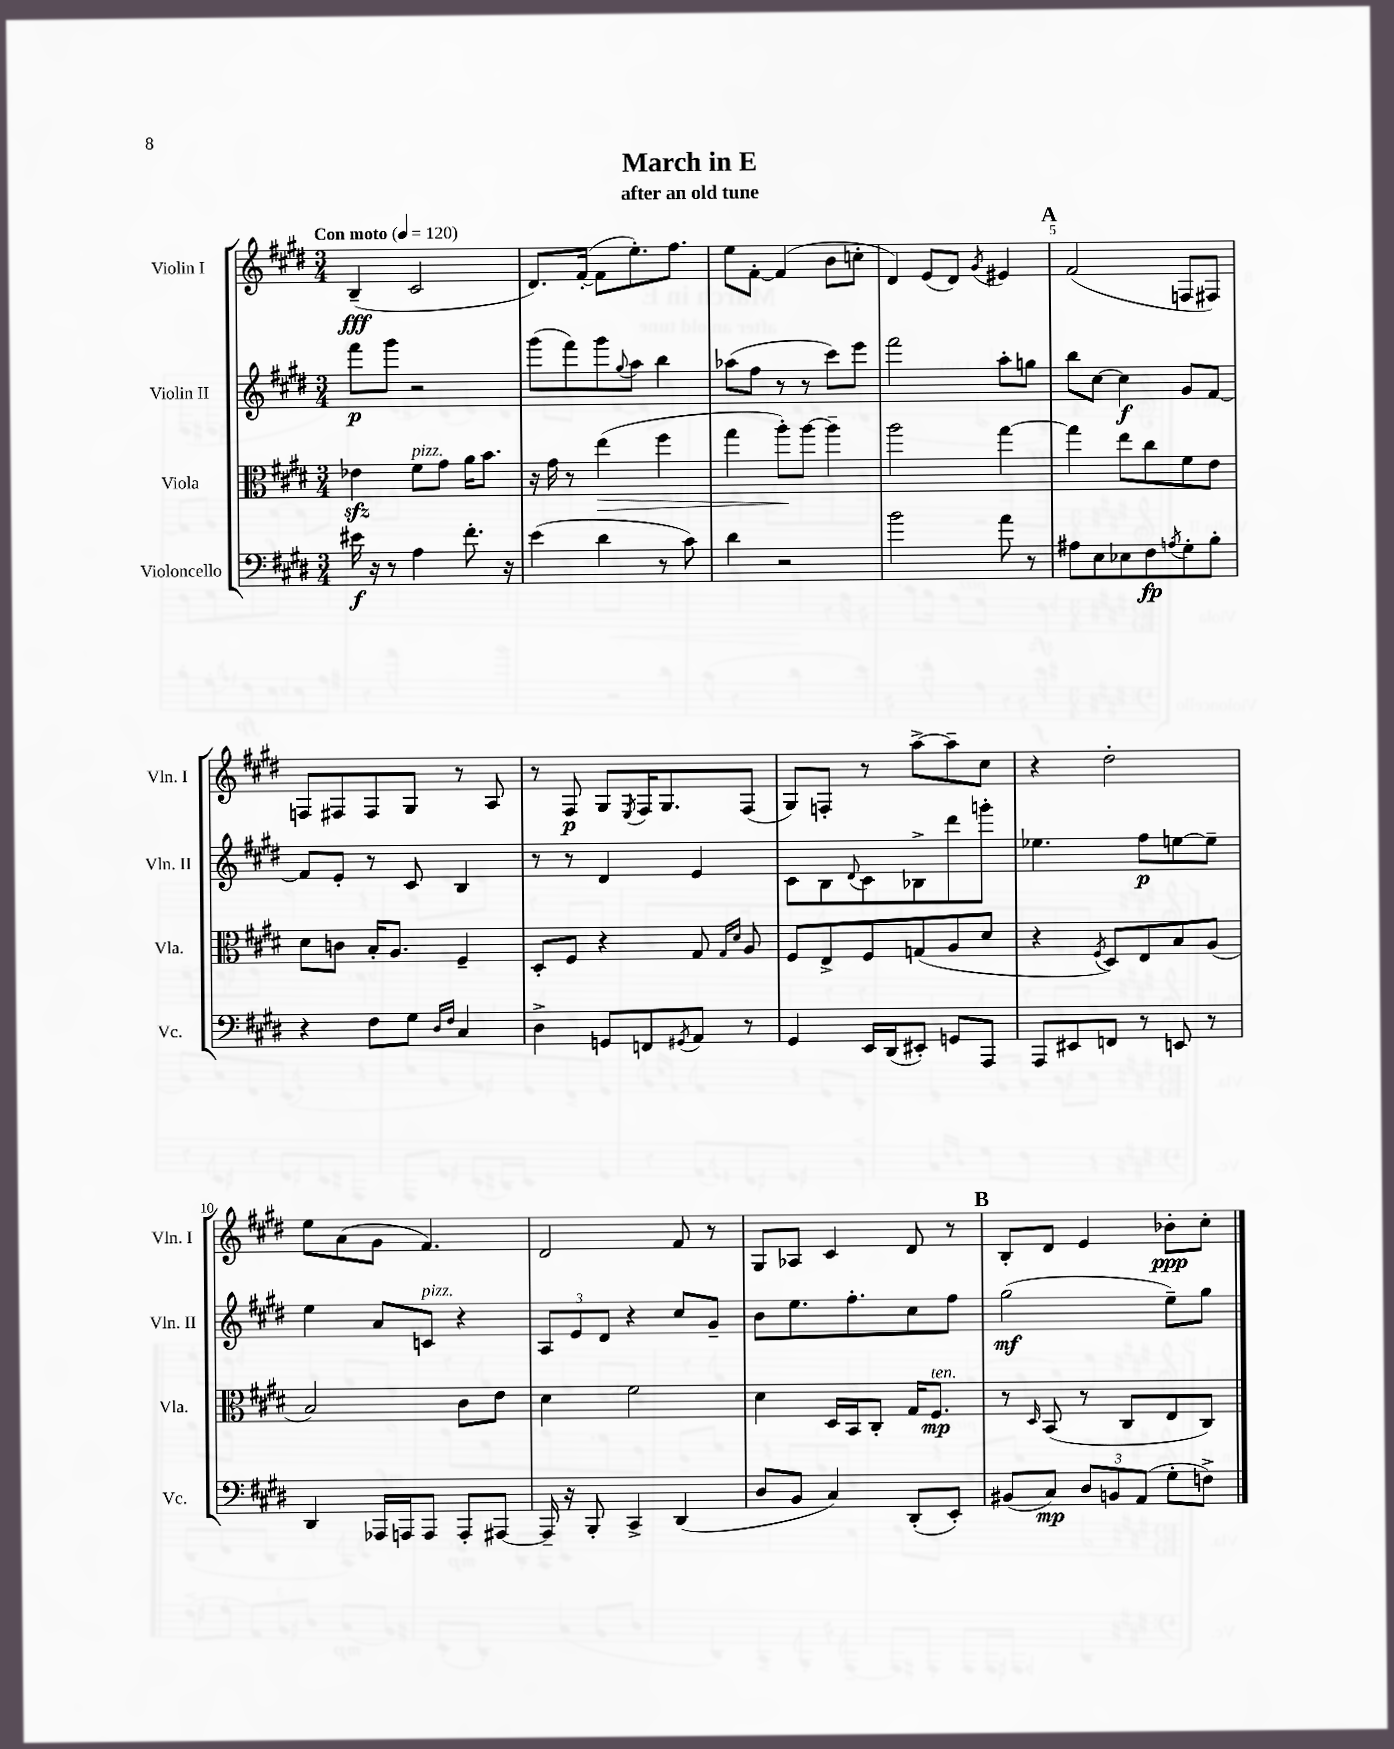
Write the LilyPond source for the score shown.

\header { title = "March in E" subtitle = "after an old tune" }
<<
\new StaffGroup <<
\new Staff = "s0" \with { instrumentName = "Violin I" shortInstrumentName = "Vln. I" } {
    \clef treble \key e \major \numericTimeSignature \time 3/4 \tempo "Con moto" 4 = 120
    b4--\fff( cis'2 |
    dis'8.) fis'16~-.( fis'8 e''8.-.) fis''8. |
    e''8 fis'8~-. fis'4( b'8 c''8-. |
    dis'4) e'8( dis'8) \acciaccatura { gis'8 } eis'4 |
    \mark \markup { \bold "A" } fis'2( f8 fis8) |
    f8 fis8 fis8 gis8 r8 a8 |
    r8 fis8\p gis8 \acciaccatura { e8 } fis16 gis8. fis8( |
    gis8) f8-. r8 a''8~-> a''8-- cis''8 |
    r4 dis''2-. |
    e''8 a'8( gis'8 fis'4.) |
    dis'2 fis'8 r8 |
    gis8 aes8 cis'4 dis'8 r8 |
    \mark \markup { \bold "B" } b8-. dis'8 e'4 bes'8-.\ppp cis''8-. \bar "|." |
}
\new Staff = "s1" \with { instrumentName = "Violin II" shortInstrumentName = "Vln. II" } {
    \clef treble \key e \major \numericTimeSignature \time 3/4
    fis'''8\p gis'''8 r2 |
    gis'''8( fis'''8) gis'''8 \appoggiatura { gis''8 } a''8 b''4 |
    aes''8( fis''8 r8 r8 cis'''8) e'''8 |
    fis'''2 a''8-. g''8 |
    \mark \markup { \bold "A" } b''8 cis''8~ cis''4\f gis'8 fis'8~ |
    fis'8 e'8-. r8 cis'8 b4 |
    r8 r8 dis'4 e'4 |
    cis'8 b8 \appoggiatura { dis'8 } cis'8 bes8-> dis'''8 g'''8-. |
    ees''4. fis''8\p e''8~ e''8-- |
    e''4 a'8 c'8^\markup { \italic "pizz." } r4 |
    \tuplet 3/2 { a8 e'8 dis'8 } r4 cis''8 gis'8-- |
    b'8 e''8. fis''8.-. cis''8 fis''8 |
    \mark \markup { \bold "B" } gis''2\mf( e''8--) gis''8 \bar "|." |
}
\new Staff = "s2" \with { instrumentName = "Viola" shortInstrumentName = "Vla." } {
    \clef alto \key e \major \numericTimeSignature \time 3/4
    ees'4\sfz fis'8^\markup { \italic "pizz." } gis'8 a'16 b'8. |
    r16 gis'16 r8 e''4\>( fis''4 |
    gis''4 a''8-.\!) a''8~ a''4-- |
    a''2 gis''4~ |
    \mark \markup { \bold "A" } gis''4 e''8 cis''8 fis'8 e'8 |
    dis'8 c'8 b16-. a8. fis4-- |
    dis8-. fis8 r4 gis8 \grace { gis16 dis'16 } a8 |
    fis8 e8-> fis8 g8( a8 dis'8 |
    r4 \acciaccatura { fis8 } dis8) e8 b8 a8( |
    b2) cis'8 e'8 |
    dis'4 fis'2 |
    dis'4 dis16 b,16 cis8-. gis16 fis8.\mp^\markup { \italic "ten." } |
    \mark \markup { \bold "B" } r8 \grace { dis16 } b,8( r8 cis8 e8 cis8) \bar "|." |
}
\new Staff = "s3" \with { instrumentName = "Violoncello" shortInstrumentName = "Vc." } {
    \clef bass \key e \major \numericTimeSignature \time 3/4
    eis'16\f r16 r8 a4 fis'8.-. r16 |
    e'4( dis'4 r8 cis'8) |
    dis'4 r2 |
    b'2 a'8 r8 |
    \mark \markup { \bold "A" } ais8 e8 ees8 fis8\fp \acciaccatura { a8 } gis8-. b8-. |
    r4 fis8 gis8 \grace { dis16 fis16 } cis4 |
    dis4-> g,8 f,8 \acciaccatura { gis,8 } a,8 r8 |
    gis,4 e,16 dis,16( eis,8-.) g,8 a,,8 |
    a,,8 eis,8 f,8 r8 e,8 r8 |
    dis,4 aes,,16 a,,16 a,,8 a,,8-. ais,,8~ |
    ais,,16-- r16 b,,8-. cis,4-> dis,4( |
    dis8 b,8 cis4) dis,8-.( e,8-.) |
    \mark \markup { \bold "B" } bis,8( cis8\mp) \tuplet 3/2 { dis8 b,8 a,8( } gis8-. f8->) \bar "|." |
}
>>
>>
\layout { \context { \Score \override BarNumber.break-visibility = ##(#f #t #t) barNumberVisibility = #(every-nth-bar-number-visible 5) } }
